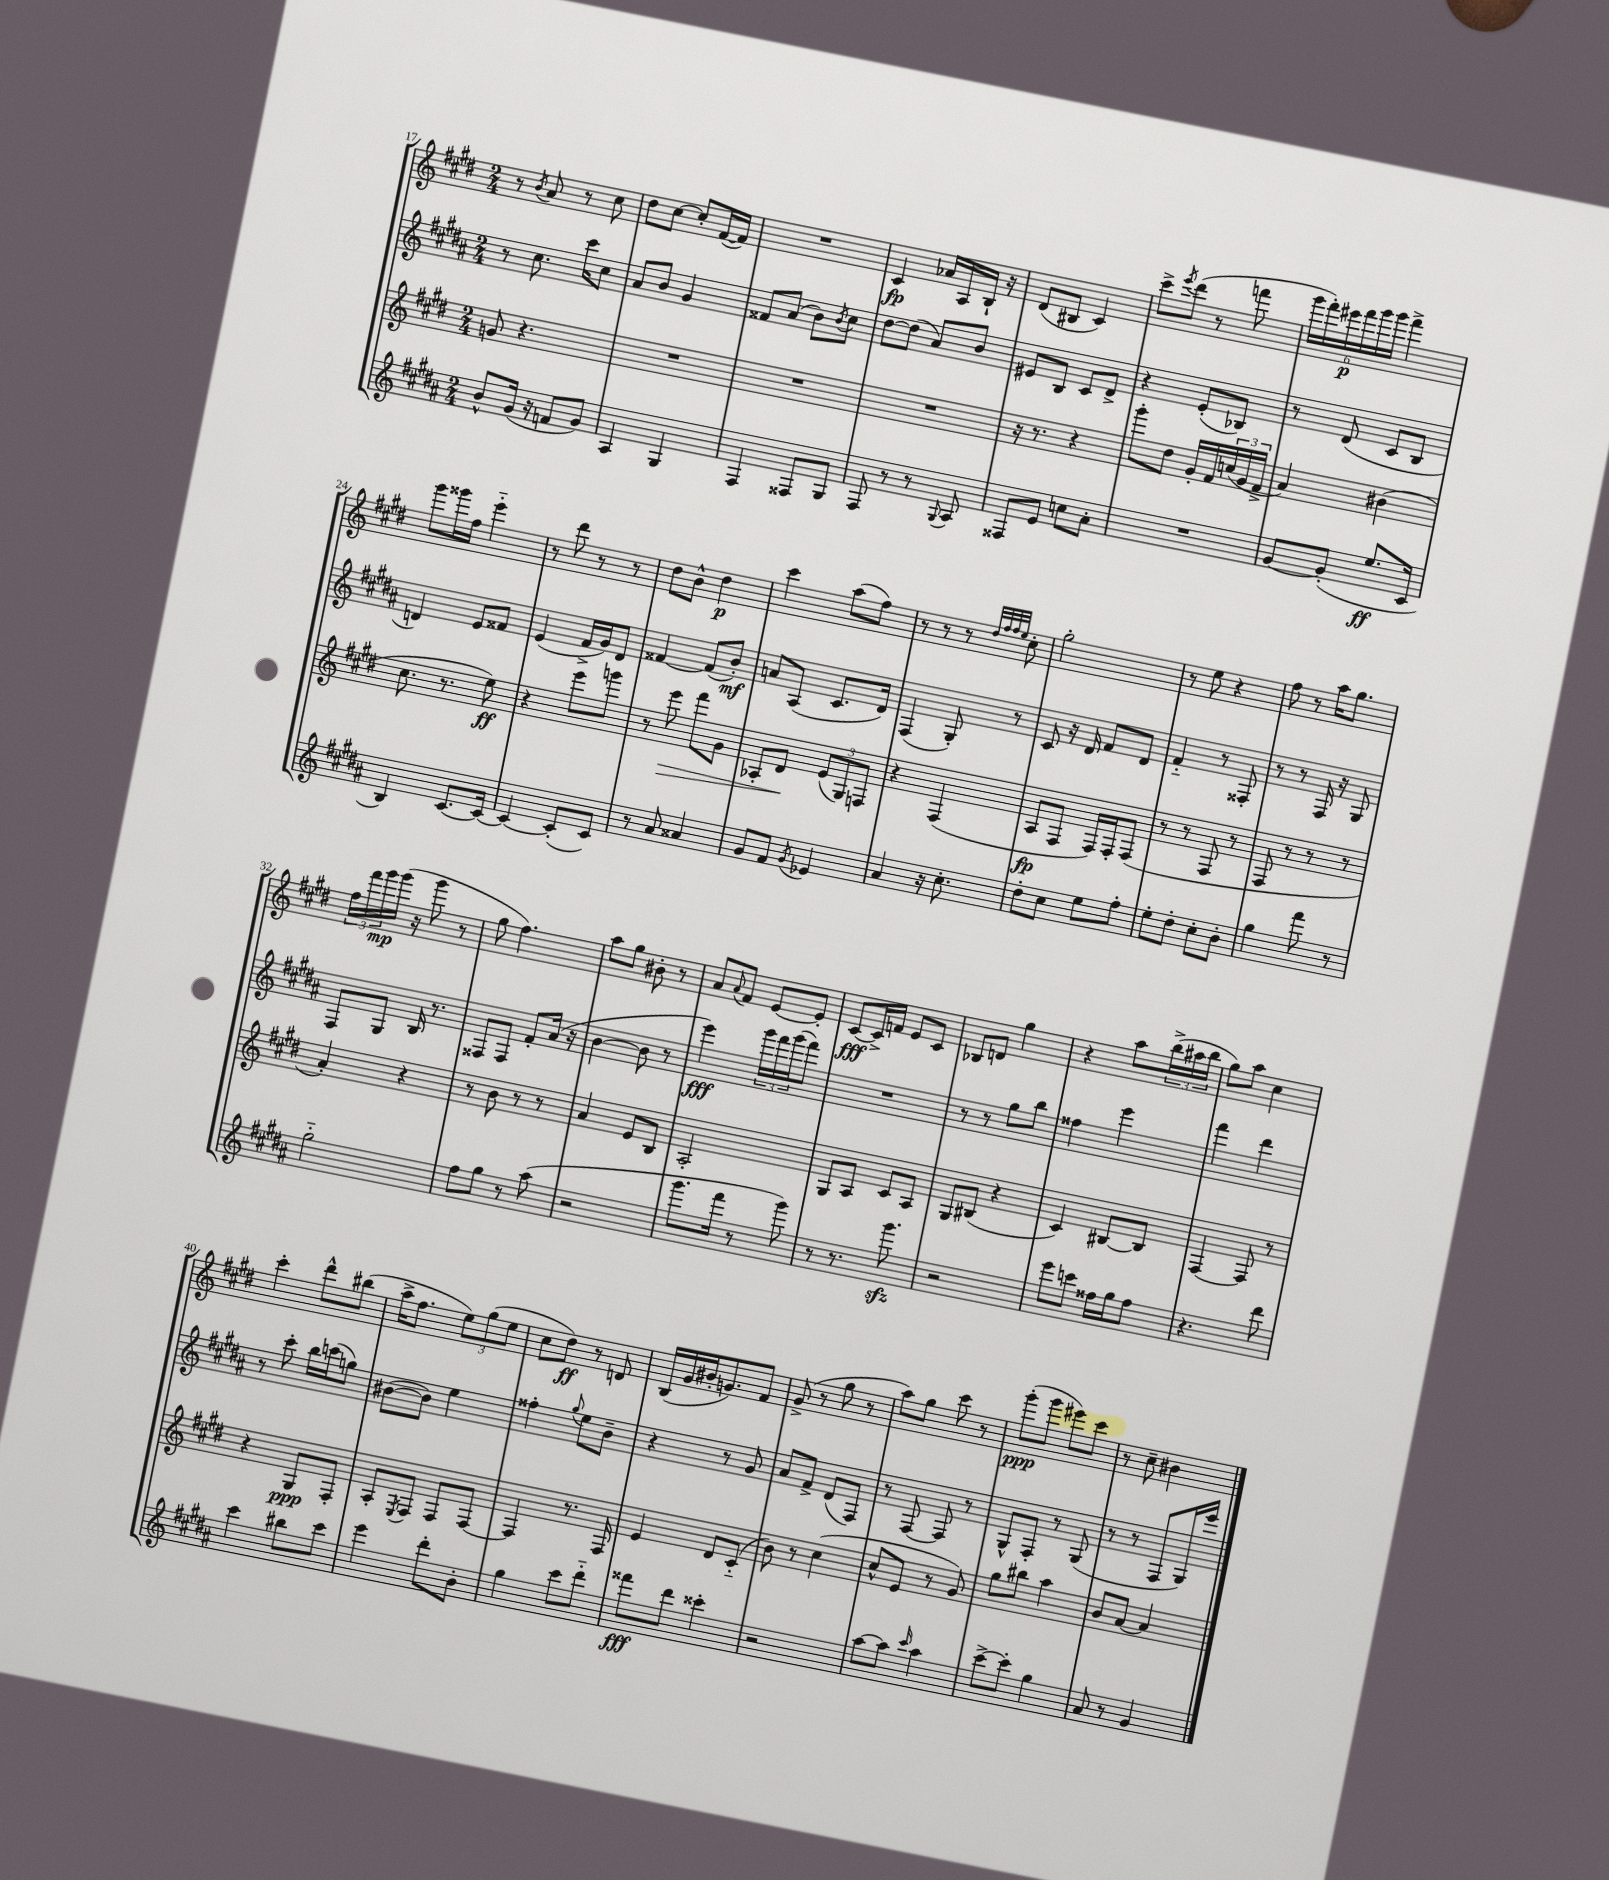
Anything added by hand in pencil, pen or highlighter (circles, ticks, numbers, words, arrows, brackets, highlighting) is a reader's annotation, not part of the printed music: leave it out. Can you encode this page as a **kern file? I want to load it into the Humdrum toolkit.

**kern	**kern	**kern	**kern
*staff4	*staff3	*staff2	*staff1
*clefG2	*clefG2	*clefG2	*clefG2
*k[f#c#g#d#a#]	*k[f#c#g#d#]	*k[f#c#g#d#a#]	*k[f#c#g#d#]
*M2/4	*M2/4	*M2/4	*M2/4
8b^^	8g	8r	8r
.	.	.	8qb
(16g#	4.r	8.cc#	8a
16r	.	.	.
8f	.	.	8r
.	.	16ccc#	.
8g#)	.	8cc#	8cc#
=	=	=	=
4A#	2r	8a#	8dd#
.	.	8b	[8cc#
4G#	.	4g#	8cc#']
.	.	.	([16f#
.	.	.	16f#])
=	=	=	=
4F#	2r	8f##	2r
.	.	(8a#	.
8F##	.	8b)	.
.	.	8qb	.
8G#	.	8cc#	.
=	=	=	=
8F#	2r	[8dd#	4c#
8r	.	(8dd#]	.
8r	.	8a#)	16a-
.	.	.	16A
8qqG#	.	.	.
8A#	.	8b	16B`
.	.	.	16r
=	=	=	=
8F##	16r	8e#	(8d#
.	8.r	.	.
8e	.	8B	8B#
8cc	4r	8c#	4c#)
8a#'	.	8d#^	.
=	=	=	=
2r	8ggg#'	4r	8ccc#^
.	.	.	8qeee
.	8dd#	.	(8ddd#
.	16g#'	(8e'	8r
.	16f#	.	.
.	(24cc	8B-)	8fff
.	24g#	.	.
.	24f#^	.	.
=	=	=	=
[8g#	4a)	8r	24ggg#
.	.	.	24fff#')
.	.	.	24eee#
(8g#']	.	(8d#	24fff#
.	.	.	24ggg#
.	.	.	24ggg#
8.ee	(4b#	8c#	4fff#^
.	.	8B	.
16c#	.	.	.
=	=	=	=
4B)	8.cc#	4d)	8ggg#
.	.	.	16ggg##
.	8.r	.	16ff#
[8.c#	.	8e	4eee'~
.	8ee)	8f##	.
16c#_	.	.	.
=	=	=	=
4c#_	4r	(4e	8r
.	.	.	8ddd#
(8c#']	8eee	16f#^	8r
.	.	16g#)	.
8c#)	8ggg	8d#	8r
=	=	=	=
8r	8r	[4f##	8dd#
8a#	8eee	.	8b^^
4a##	8fff#	(8f##]	4dd#
.	8g#	8b')	.
=	=	=	=
8g#	8A-'	8a	4ccc#
8f#	8d#	(8A#	.
8qg#	.	.	.
4e-	(12e	8.c#	(8aa
.	12G#)	.	.
.	.	.	8ff#)
.	12F	.	.
.	.	16d#)	.
=	=	=	=
4a#	4r	(4F#	8r
.	.	.	8r
16r	(4F#	8G#')	8r
8.cc#'	.	.	.
.	.	.	32qqdd#
.	.	.	32qqff#
.	.	.	32qqff#
.	.	.	32qqee
.	.	8r	8cc#'
=	=	=	=
8dd#'	8A	8c#	2gg#'
8cc#	8F#	16r	.
.	.	16d#	.
8ee	16F#)	8f#	.
.	16F#'	.	.
8ff#'	(8F#	8d#	.
=	=	=	=
8ee'	8r	4f#'~	8r
8dd#'	8r	.	8ee
8cc#'	8F#	8r	4r
8b'	8r	8F##'	.
=	=	=	=
4gg#	8F#	8r	8ff#
.	8r	8r	8r
8fff#	8r	16F#	16aa
.	.	16r	8.gg#
8r	8r	8G#	.
=	=	=	=
2gg#'~	4a')	8F#	24ff#
.	.	.	24fff#
.	.	.	24ggg#
.	.	8G#	(16ggg#
.	.	.	16r
.	4r	16B	8ggg#
.	.	8.r	.
.	.	.	8r
=	=	=	=
8ff#	8r	8F##	8gg#
8gg#	8b	8F##	4.ff#)
8r	8r	8f#'	.
(8aa#	8r	(16a#	.
.	.	16r	.
=	=	=	=
2r	4a	[4b	8aa
.	.	.	8gg#
.	8e	8b]	8b#'
.	8B	8r	8r
=	=	=	=
8.ggg#	2A'	4eee)	8a
.	.	.	8qqa
.	.	.	8f#
16fff#	.	.	.
8r	.	24ggg#	[8e
.	.	24fff#	.
.	.	(24ggg#	.
8ggg#)	.	8fff#)	8e']
=	=	=	=
8r	8G#	2r	[8c#
8.r	8A	.	16c#^]
.	.	.	16f
.	8c#	.	8e
8.ggg#	.	.	.
.	8A	.	8c#
=	=	=	=
2r	8G#	8r	8B-
.	(8B#	8r	8d
.	4r	8gg#	4gg#
.	.	8bb	.
=	=	=	=
8eee	4c#)	4ff##	4r
8ccc	.	.	.
16ff##	[8B#	4eee	8aa
16gg#	.	.	.
8ff##	8B#]	.	(24bb^
.	.	.	24aa#
.	.	.	24bb
=	=	=	=
4.r	[4F#	4fff#	8gg#)
.	.	.	8aa
.	8F#]	4ddd#	4cc#
8ddd#	8r	.	.
=	=	=	=
4ccc#	4r	8r	4ccc#'
.	.	8ccc#'	.
8bb#	8G#	16bb	8ddd#^^
.	.	(16ccc	.
8ccc#	8F#'	8gg)	(8bb#
=	=	=	=
4eee	8A'	([8b#	16aa^
.	.	.	8.ff#
.	8qE	.	.
.	8F#	8b#])	.
8ddd#'	8F#	4ee	12ee)
.	.	.	(12gg#
8b'	[8F#	.	.
.	.	.	12ee
=	=	=	=
4gg#	4F#]	4ff##'	8cc#
.	.	.	8dd#)
.	.	8qqgg#	.
8ccc#	8.r	8ee	8r
8ddd#'~	.	8b~	8d
.	16F#	.	.
=	=	=	=
8fff##	4e	4r	(16B
.	.	.	16g#
8ddd#	.	.	16b#'
.	.	.	8.g)
4ccc##'	8d#	8r	.
.	(8c#'~	8g#	8f#
=	=	=	=
2r	8b)	8a#	(8g#^
.	8r	8f#^	8r
.	(4cc#	(8d#	8gg#
.	.	8F#)	8r
=	=	=	=
[8aa#	8cc#^^	8r	8aa)
8aa#]	8e	[8F#	8gg#
16qqccc#	.	.	.
4aa#	8r	8F#]	8ccc#
.	8g#)	8r	8r
=	=	=	=
[8ccc#^	8gg#	8G#^^	(8ggg#'
8ccc#']	8bb#	8F#'	8ggg#
4gg#	4aa	8r	8eee#)
.	.	(8G#	8ccc#
=	=	=	=
8a#	8b	8r	8r
8r	[8a	8r	8cc#~
4g#	4a]	8F#	4b#
.	.	16G#)	.
.	.	16eee	.
==	==	==	==
*-	*-	*-	*-
